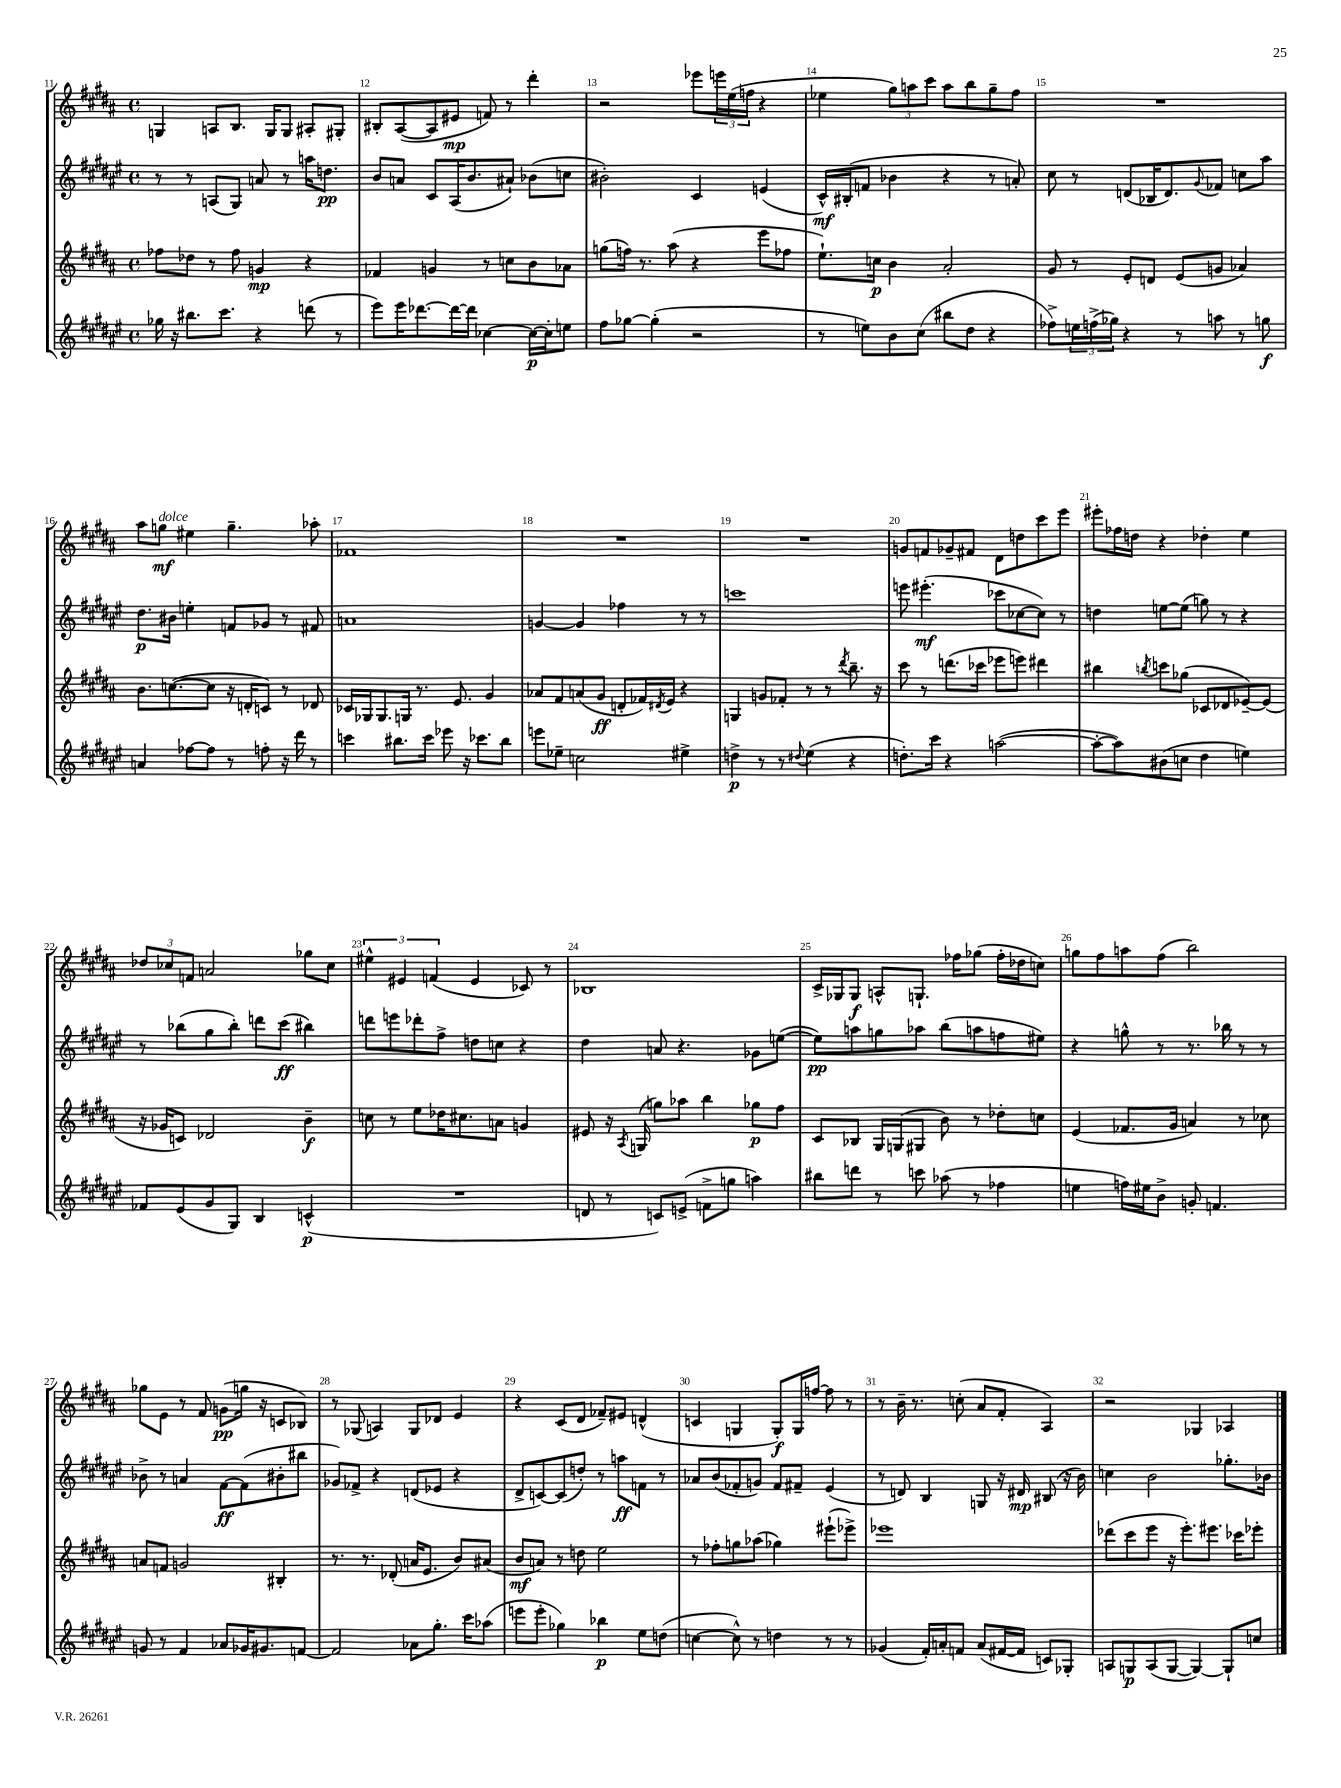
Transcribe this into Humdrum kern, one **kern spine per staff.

**kern	**kern	**kern	**kern
*staff4	*staff3	*staff2	*staff1
*clefG2	*clefG2	*clefG2	*clefG2
*k[f#c#g#d#a#e#]	*k[f#c#g#d#a#]	*k[f#c#g#d#a#e#]	*k[f#c#g#d#a#]
*M4/4	*M4/4	*M4/4	*M4/4
*met(c)	*met(c)	*met(c)	*met(c)
16gg-\	8ff-\L	8r	4G/
16r	.	.	.
8.bb#\L	8dd-\J	8r	.
.	8r	(8A/L	8A/L
8.ccc#\J	.	.	.
.	8ff-\	8G#/J)	8.B/J
4r	4g/	8a/	.
.	.	.	16G/LK
.	.	8r	8G/J
(8ddd\	4r	16aa\LK	8A#'/L
.	.	8.dd\J	.
8r	.	.	8G#'/J
=	=	=	=
8eee#\L)	4f-/	8b/L	8B#'/L
16eee#\K	.	8a/J	([8A#/
[8.ddd-\	.	.	.
.	4g/	8c#/L	8A#/]
16ddd-\_L	.	(16A#/K	8e#/J
16ddd-\]JJ	.	8.b/	.
[4cc-\	8r	.	8f/)
.	8cc\L	8a#`/J)	8r
16cc-\_LL	8b\	(8b-\L	4ddd#'\
16cc-'\]J	.	.	.
8ee\J	8a-\J	8cc\J	.
=	=	=	=
8ff#\L	(8gg\L	2b#'\)	2r
[8gg-\J	16ff\Jk)	.	.
.	8.r	.	.
(4gg-'\]	.	.	.
.	(8aa#\	.	.
2r	4r	4c#/	8eee-\L
.	.	.	24eee\L
.	.	.	(24ee\
.	.	.	24ff\JJ
.	8eee\L	(4e/	4r
.	8ff-\J	.	.
=	=	=	=
8r	8.ee`\L)	16c#^^/LL)	4ee-\
.	.	(16B#'/J	.
8ee\L)	.	8f/J	.
.	16cc\Jk	.	.
8b\	4b\	4b-\	12gg#\L)
.	.	.	12aa\
(8cc#\J	.	.	.
.	.	.	12ccc#\J
8bb#\L	2a#'/	4r	8aa\L
8dd#\J	.	.	8bb\
4r	.	8r	8gg#~\
.	.	8a'/)	8ff#\J
=	=	=	=
8ff-^\L)	8g#/	8cc#\	1r
24ee\L	8r	8r	.
(24ff^\	.	.	.
24gg-\JJ)	.	.	.
4r	8e'/L	(8d/L	.
.	8d/J	16B-/K	.
.	.	8.d/)	.
8r	(8e/L	.	.
.	.	8qqg#/	.
8aa\	8g/J	8f-/J	.
8r	4a-/)	8cc\L	.
8gg\	.	8aa#\J	.
=	=	=	=
4a/	8.b\L	8.dd#\L	8aa#\L
.	.	.	8gg\J
.	([8.cc\	16b#\Jk	.
[8ff-\L	.	4ee'\	4ee#\
8ff-\]J	8cc\]J	.	.
8r	16r	8f/L	4.gg~\
.	16d'/LK	.	.
8ff'\	8c/J)	8g-/J	.
16r	8r	8r	.
16ddd#\	.	.	.
8r	8d-/	8f#/	8aa-'\
=	=	=	=
4ccc\	16c-/LL	1a	1f-
.	16G-/J	.	.
.	8.G-/	.	.
8.bb#\L	.	.	.
.	16G/Jk	.	.
.	8.r	.	.
16ccc\Jk	.	.	.
8eee-\	.	.	.
.	8.e/	.	.
16r	.	.	.
8.ccc-\L	.	.	.
.	4g#/	.	.
8bb#\J	.	.	.
=	=	=	=
8eee\L	8a-/L	[4g/	1r
8ee-~\J	8f#/	.	.
2cc\	(8a/	4g/]	.
.	8g#/J	.	.
.	8d'/L	4ff-\	.
.	16f-/L)	.	.
.	8qd#/	.	.
.	16e/JJ	.	.
4ee#^\	4r	8r	.
.	.	8r	.
=	=	=	=
4dd^\	4G/	1ccc	1r
8r	8g/L	.	.
8r	8f-'/J	.	.
8qqdd#/	.	.	.
(4ee#\	8r	.	.
.	8r	.	.
.	8qddd#/	.	.
4r	8.bb~\	.	.
.	16r	.	.
=	=	=	=
8.dd'\L)	8ccc#\	8eee\	8g/L
.	8r	(4.eee#'\	8f/
16ccc#\Jk	.	.	.
4r	(8.ddd\L	.	8g-~/
.	.	.	8f#/J
.	16ccc-\Jk	.	.
([2aa\	8eee-\L	8ccc-\L	8d#\L
.	8eee\J)	[8cc-\	8dd\
.	4ddd#\	8cc-\]J)	8ccc#\
.	.	8r	8eee\J
=	=	=	=
8aa'\_L	4bb#\	4dd\	8eee#'\L
8aa\])	.	.	16ff-\L
.	.	.	16dd\JJ
.	8qbb/	.	.
(8b#\	8ccc\L	[8ee\L	4r
8cc\J	(8gg-\J	(8ee\]J	.
4dd#\	8c-/L	8gg\)	4dd-'\
.	8d-/	8r	.
4ee\)	[8e-~/)	4r	4ee\
.	(8e-/]J	.	.
=	=	=	=
8f-/L	16r	8r	12dd-/L
.	16g-/LK	.	.
.	.	.	12cc-/
(8e#/	8c/J)	(8bb-\L	.
.	.	.	12f/J
8g#/	2d-/	8gg#\	2a/
8G#/J)	.	8bb-'\J)	.
4B/	.	8ddd\L	.
.	.	(8ccc#\J	.
(4c^^/	4b~\	4bb#\)	8gg-\L
.	.	.	8cc-\J
=	=	=	=
1r	8cc\	8ddd\L	6ee#^^\
.	8r	8eee\	.
.	.	.	6e#/
.	8ee\L	8ddd-'\	.
.	.	.	(6f/
.	16dd-\K	8ff#^\J	.
.	8.cc#\	.	.
.	.	8dd\L	4e#/
.	8a\J	8cc\J	.
.	4g/	4r	8c-/)
.	.	.	8r
=	=	=	=
8d/	8e#/	4dd#\	1B-
8r	16r	.	.
.	8qA#/	.	.
.	(16G/	.	.
8c/L)	8gg\L)	8a/	.
(8e^/J	8aa-\J	4.r	.
8f^\L	4bb\	.	.
8gg\J	.	.	.
4aa\)	8gg-\L	8g-\L	.
.	8ff#\J	([8ee\J	.
=	=	=	=
8bb#\L	8c#/L	8ee\]L)	16c#^/LL
.	.	.	16G-/J
8ddd\J	8B-/J	8aa\	8G-/J
8r	16G#/LL	8gg\	8A^^/L
.	(16G/J	.	.
8ccc\	8G#/J	8aa-\J	8.G`/J
(8aa-\	8b\)	(8bb\L	.
.	.	.	16ff-\LK
8r	8r	8aa\	(8gg-\J
4ff-\	8dd-'\L	8ff\	16ff-'\LL
.	.	.	16dd-\J
.	8cc\J	8ee#\J)	8cc\J)
=	=	=	=
4ee\	(4e/	4r	8gg\L
.	.	.	8ff#\
16ff\LL)	8.f-/L	8gg^^\	8aa\
16ee#\J	.	.	.
8b^\J	.	8r	(8ff#\J
.	16g#/Jk	.	.
8g'/	4a/)	8.r	2bb\)
4.f/	.	.	.
.	.	16bb-\	.
.	8r	8r	.
.	8cc-\	8r	.
=	=	=	=
8g/	8a/L	8b-^\	8gg-\L
8r	8f/J	8r	8e\J
4f#/	2g/	4a/	8r
.	.	.	8f#/
8a-/L	.	[8f#\L	(8g\L
16g-/K	.	(8f#\]	16gg\Jk
8.g#/	.	.	16r
.	4B#'/	8b#'\	8c/L
[8f/J	.	8bb#\J	8B-/J)
=	=	=	=
2f/]	8.r	8g-/L)	8r
.	.	8f-^/J	(8G-/
.	8.r	.	.
.	.	4r	4A/)
.	(8d-'/	.	.
8a-\L	16a/LK	(8d/L	8G-/L
.	8.e/J	.	.
8.gg#'\J	.	8e-/J	8d-/J
.	8b/L)	4r	4e/
16ccc#\LK	.	.	.
(8aa-\J	(8a#/J	.	.
=	=	=	=
8eee\L	8b/L	8d#^/L	4r
8eee'\J	8a/J)	[8c/)	.
4gg-\)	8r	(8c/]	(8c#/L
.	8dd\	8dd'/J)	8d#/J
4bb-\	2ee\	8r	8f-~/L)
.	.	8aa\L	8e#/J
8ee#\L	.	8f\J	(4d^^/
(8dd\J	.	8r	.
=	=	=	=
[4cc\	8r	8a-/L	4c/
.	8ff-'\L	(8b/	.
8cc^^\])	8gg\	8f-'/	4G/
8r	(8aa-\J	8g/J)	.
4dd\	4gg-\)	8f-/L	8G'/L)
.	.	8f#~/J	16G/L
.	.	.	[16ff/JJ
8r	(8eee#`\L	(4e#/	8ff\]
8r	8eee-^\J)	.	8r
=	=	=	=
(4g-/	1eee-	8r	8r
.	.	8d/)	16b~\
.	.	.	8.r
16f#'/LL)	.	4B/	.
16a'/J	.	.	.
8f/J	.	.	(8cc'\
(8a/L	.	8G/	8a#/L
[16f#/L	.	16r	8f#'/J
16f#/]JJ	.	16d#/	.
8c/L)	.	(8B#/	4A#/)
8G-'/J	.	16r	.
.	.	16b\)	.
=	=	=	=
8A/L	(8ddd-\L	4cc\	2r
8G/	8ccc#\	.	.
(8A/	8eee\J	2b\	.
[8G/J	16r	.	.
.	8.eee'\L)	.	.
4G/_)	.	.	4G-/
.	8.eee#\J	.	.
8G`/]L	.	8.gg-'\L	4A-/
.	16ccc-\LK	.	.
8cc/J	8eee-'\J	.	.
.	.	16b-\Jk	.
==	==	==	==
*-	*-	*-	*-
